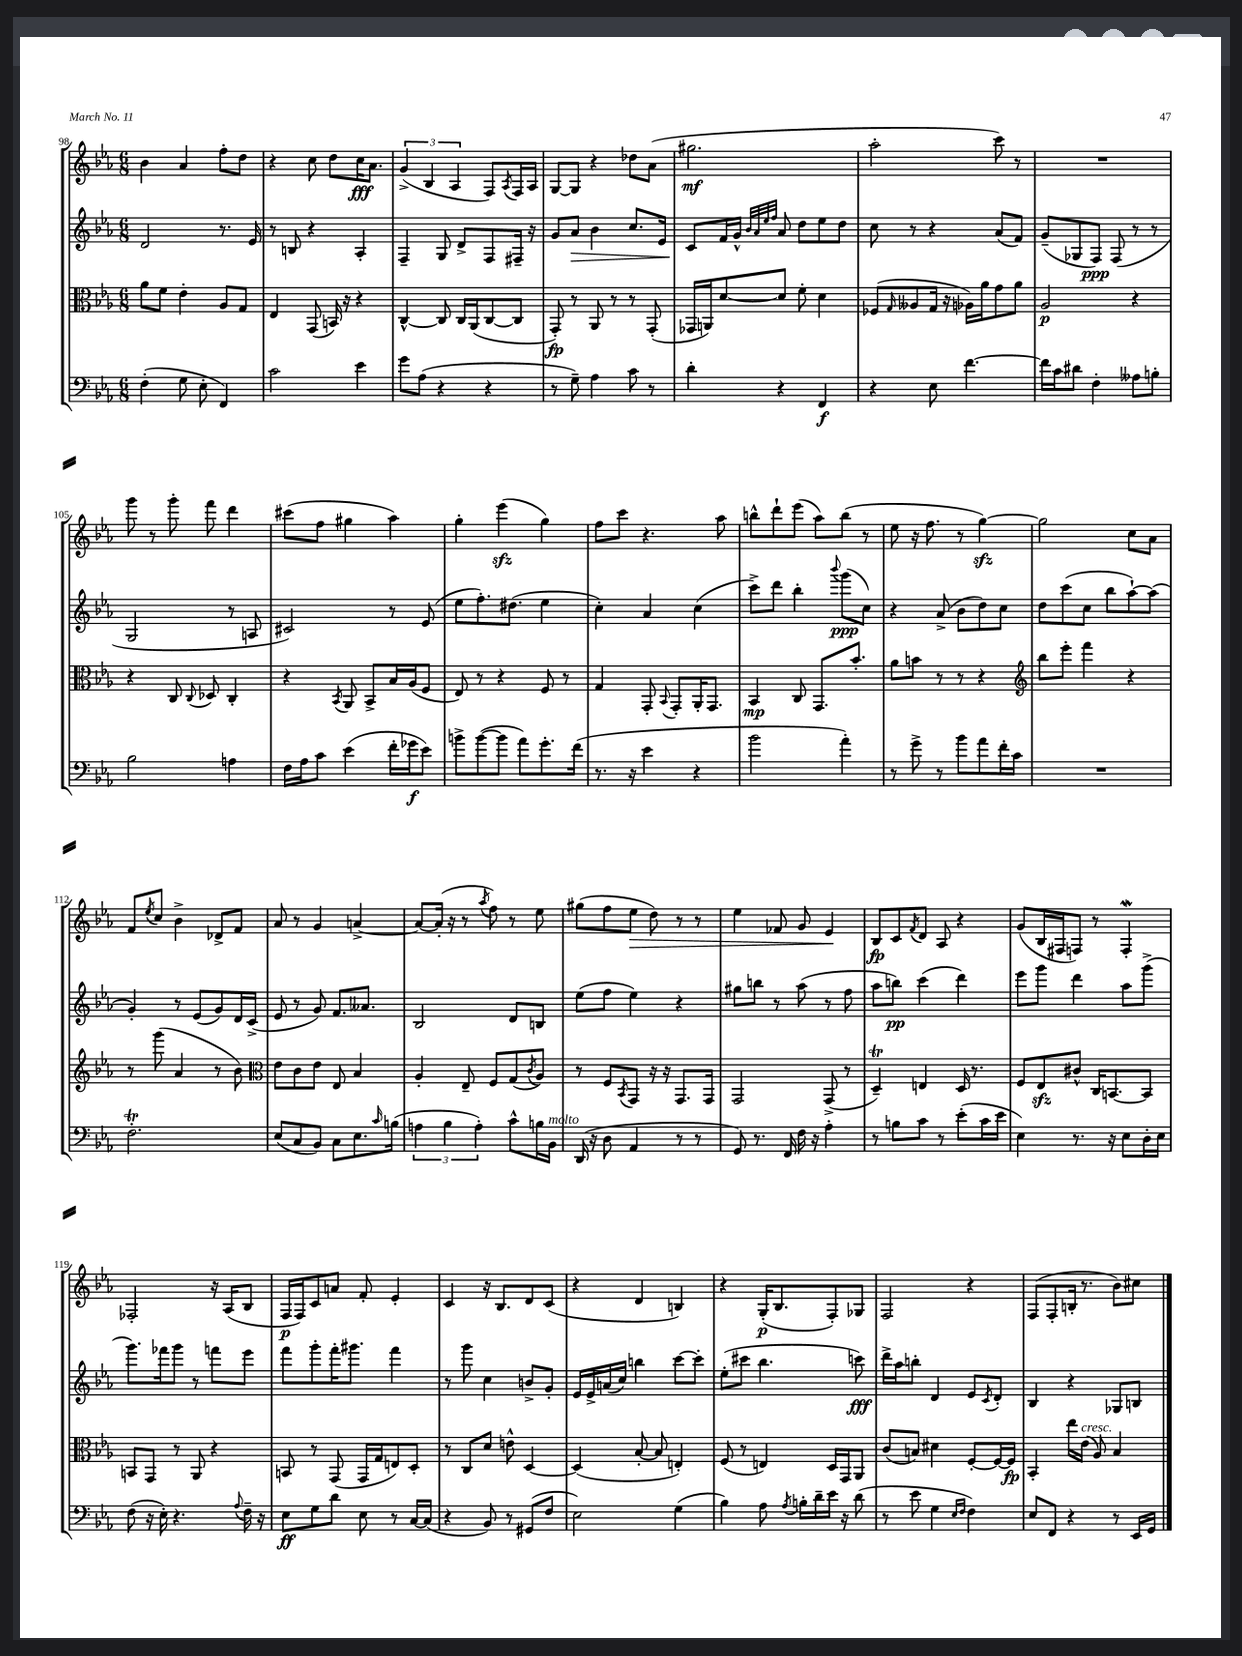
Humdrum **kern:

**kern	**dynam	**kern	**dynam	**kern	**dynam	**kern	**dynam
*part4	*part4	*part3	*part3	*part2	*part2	*part1	*part1
*staff4	*staff4	*staff3	*staff3	*staff2	*staff2	*staff1	*staff1
*clefF4	*	*clefC3	*	*clefG2	*	*clefG2	*
*k[b-e-a-]	*	*k[b-e-a-]	*	*k[b-e-a-]	*	*k[b-e-a-]	*
*M6/8	*	*M6/8	*	*M6/8	*	*M6/8	*
=98	=98	=98	=98	=98	=98	=98	=98
(4F'\	.	8a-\L	.	2d/	.	4b-\	.
.	.	8f\J	.	.	.	.	.
8G\	.	4e-'\	.	.	.	4a-/	.
8E-'\	.	.	.	.	.	.	.
4FF/)	.	8A-/L	.	8.r	.	8ff'\L	.
.	.	8G/J	.	.	.	8dd\J	.
.	.	.	.	16e-/	.	.	.
=99	=99	=99	=99	=99	=99	=99	=99
2c\	.	4E-/	.	8r	.	4r	.
.	.	.	.	8Bn/	.	.	.
.	.	(8GG/	.	4r	.	8cc\	.
.	.	16BBn/)	.	.	.	8dd\L	.
.	.	16r	.	.	.	.	.
4e-\	.	4r	.	4A-'/	.	16cc\K	fff
.	.	.	.	.	.	8.a-\J	.
=100	=100	=100	=100	=100	=100	=100	=100
8g\L	.	[4C^^/	.	4F~/	.	(6g^/	.
(8A-\J	.	.	.	.	.	.	.
.	.	.	.	.	.	6B-/	.
4r	.	8C/]	.	8G/	.	.	.
.	.	.	.	.	.	6A-/	.
.	.	16C/LL	.	8d^/L	.	.	.
.	.	(16AA-/J	.	.	.	.	.
4r	.	[8C/	.	8F/	.	8F/L)	.
.	.	.	.	.	.	8qA-/	.
.	.	8C/J]	.	16F#X~/Jk	.	16F/L	.
.	.	.	.	16r	.	16A-/JJ	.
=101	=101	=101	=101	=101	=101	=101	=101
8r	.	8GG'/)	fp	8g/L	.	[8G/L	.
!	!	!	!	!	!LO:HP:b	!	!
8G~\)	.	8r	.	8a-/J	>	8G/J]	.
4A-\	.	8AA-/	.	4b-\	.	4r	.
.	.	8r	.	.	.	.	.
8c\	.	8r	.	8.cc/L	.	8dd-X\L	.
8r	.	(8GG'/	.	.	.	(8a-\J	.
.	.	.	.	16e-/Jk	.	.	.
=102	=102	=102	=102	=102	=102	=102	=102
4d'\	.	16GG-X/LL	.	8c/L	.	2.gg#X\	mf
.	.	16AAn/J)	.	.	.	.	.
.	.	[8d/	.	16f/L	]	.	.
.	.	.	.	16g^^/JJ	.	.	.
.	.	.	.	32qqb-/LLL	.	.	.
.	.	.	.	32qqa-/	.	.	.
.	.	.	.	32qqee-/	.	.	.
.	.	.	.	32qqff/JJJ	.	.	.
4r	.	8d/J]	.	8a-/	.	.	.
.	.	8f'\	.	8dd\L	.	.	.
4FF/	f	4d\	.	8ee-\	.	.	.
.	.	.	.	8dd\J	.	.	.
=103	=103	=103	=103	=103	=103	=103	=103
4r	.	(8F-X/L	.	8cc\	.	2aa-'\	.
.	.	16qqG/	.	.	.	.	.
.	.	8A--X/	.	8r	.	.	.
8E-\	.	16G/Jk	.	4r	.	.	.
.	.	16r	.	.	.	.	.
[4.f\	.	16A-X\LL)	.	.	.	.	.
.	.	16a-\J	.	.	.	.	.
.	.	8g\	.	(8a-/L	.	8ccc\)	.
.	.	8a-\J	.	8f/J)	.	8r	.
=104	=104	=104	=104	=104	=104	=104	=104
16f\LL]	.	2A-/	p	(8g~/L	.	2.r	.
16c\J	.	.	.	.	.	.	.
8d#X\J	.	.	.	8G-X/	.	.	.
4F'\	.	.	.	8F/J)	ppp	.	.
.	.	.	.	(8F/	.	.	.
8A--X\L	.	4r	.	8r	.	.	.
8Bn'\J	.	.	.	8r	.	.	.
!!LO:LB:g=z
=105	=105	=105	=105	=105	=105	=105	=105
2B-\	.	4r	.	2G/	.	8ggg\	.
.	.	.	.	.	.	8r	.
.	.	8C/	.	.	.	8ggg'\	.
.	.	8qqC/	.	.	.	.	.
.	.	8D-X/	.	.	.	8fff\	.
4An\	.	4C'/	.	8r	.	4ddd\	.
.	.	.	.	8An/	.	.	.
=106	=106	=106	=106	=106	=106	=106	=106
16F\LL	.	4r	.	2c#X/)	.	(8ccc#X\L	.
16A-\J	.	.	.	.	.	.	.
8c\J	.	.	.	.	.	8ff\J	.
.	.	8qBB-/	.	.	.	.	.
(4e-\	.	8AA-/	.	.	.	4gg#X\	.
.	.	8BB-^/L	.	.	.	.	.
16f'\LL	.	16B-/L	.	8r	.	4aa-\)	.
16g-X\J	f	(16A-/J	.	.	.	.	.
8e-\J)	.	8F/J	.	(8e-/	.	.	.
=107	=107	=107	=107	=107	=107	=107	=107
8bn^\L	.	8E-/)	.	8ee-\L	.	4gg'\	.
([8b\	.	8r	.	8.ff'\)	.	.	.
8b\J]	.	4r	.	.	.	(4eee-zz\	.
.	.	.	.	(8.dd#X\J	.	.	.
8a-\L)	.	.	.	.	.	.	.
8.g'\	.	8F/	.	4ee-\	.	4gg\)	.
.	.	8r	.	.	.	.	.
(16f\Jk	.	.	.	.	.	.	.
=108	=108	=108	=108	=108	=108	=108	=108
8.r	.	4G/	.	4cc'\)	.	8ff\L	.
.	.	.	.	.	.	8ccc\J	.
16r	.	.	.	.	.	.	.
4e-\	.	8GG'/	.	4a-/	.	4.r	.
.	.	8qqBB-/	.	.	.	.	.
.	.	8GG'/L	.	.	.	.	.
4r	.	16AA-'/K	.	(4cc\	.	.	.
.	.	8.GG/J	.	.	.	.	.
.	.	.	.	.	.	8aa-\	.
=109	=109	=109	=109	=109	=109	=109	=109
2b-\	.	4BB-/	mp	8ccc^\L)	.	8bbn^^\L	.
.	.	.	.	8ddd\J	.	8ddd`\	.
.	.	8C/	.	4bb-'\	.	(8eee-\J	.
.	.	8.GG/L	.	.	.	8aa-\L)	.
.	.	.	.	8qqbbb-/	.	.	.
4a-'\)	.	.	.	(8ggg\L	ppp	(8bb\J	.
.	.	8.b-'/J	.	.	.	.	.
.	.	.	.	8cc\J)	.	8r	.
=110	=110	=110	=110	=110	=110	=110	=110
8r	.	8a-\L	.	4r	.	8ee-\	.
8g^\	.	8bn\J	.	.	.	16r	.
.	.	.	.	.	.	8.ff\	.
8r	.	8r	.	(8a-^/	.	.	.
8b-\L	.	8r	.	8b-\L	.	8r	.
8a-\	.	4r	.	8dd\)	.	[4ggzz\)	.
16f'\L	.	.	.	8cc\J	.	.	.
16c\JJ	.	.	.	.	.	.	.
=111	=111	=111	=111	=111	=111	=111	=111
*	*	*clefG2	*	*	*	*	*
2.r	.	8bb-\L	.	8dd\L	.	2gg\]	.
.	.	8eee-'\J	.	(8ccc\	.	.	.
.	.	4fff\	.	8cc\J	.	.	.
.	.	.	.	8bb-\L	.	.	.
.	.	4r	.	[8aa-`\)	.	8cc\L	.
.	.	.	.	(8aa-\J]	.	8a-\J	.
!!LO:LB:g=z
=112	=112	=112	=112	=112	=112	=112	=112
2.FT'\	.	8r	.	4g'/)	.	8f/L	.
.	.	.	.	.	.	8qee-/	.
.	.	(8ggg\	.	.	.	8cc/J	.
.	.	4a-/	.	8r	.	4b-^\	.
.	.	.	.	(8e-/L	.	.	.
.	.	8r	.	8g/)	.	8d-X^/L	.
.	.	8b-\)	.	16d/L	.	8f/J	.
.	.	.	.	(16c^/JJ	.	.	.
=113	=113	=113	=113	=113	=113	=113	=113
*	*	*clefC3	*	*	*	*	*
(8E-/L	.	8e-\L	.	8e-/	.	8a-/	.
8C/	.	8c\	.	8r	.	8r	.
8BB-/J)	.	8e-\J	.	8g/)	.	4g/	.
8C\L	.	8E-/	.	8.f/L	.	.	.
8.E-\	.	4B-/	.	.	.	[4an^/	.
.	.	.	.	8.a--X/J	.	.	.
16qqc/	.	.	.	.	.	.	.
(16Bn\Jk	.	.	.	.	.	.	.
=114	=114	=114	=114	=114	=114	=114	=114
6An\	.	4A-'/	.	2B-/	.	8a/L_	.
.	.	.	.	.	.	(16a'/Jk]	.
6B-\	.	.	.	.	.	.	.
.	.	.	.	.	.	16r	.
.	.	8E-~/	.	.	.	8r	.
6A'\)	.	.	.	.	.	.	.
.	.	.	.	.	.	8qaa-/	.
.	.	8F/L	.	.	.	8ff\)	.
8c^^\L	.	(8G/	.	8d/L	.	8r	.
.	.	8qc/	.	.	.	.	.
16Bn\L	.	8A-/J)	.	8Bn/J	.	8ee-\	.
!LO:TX:a:i:t=molto	!	!	!	!	!	!	!
16BB-\JJ	.	.	.	.	.	.	.
=115	=115	=115	=115	=115	=115	=115	=115
(16DD/	.	8r	.	(8ee-\L	.	(8gg#X\L	.
16r	.	.	.	.	.	.	.
8D\	.	8F/L	.	8ff\J	.	8ff\	.
.	.	8qBB-/	.	.	.	.	.
!	!	!	!	!	!	!	!LO:HP:b
4AA-/	.	8GG/J	.	4ee-\)	.	8ee-\J	>
.	.	16r	.	.	.	8dd\)	.
.	.	16r	.	.	.	.	.
8r	.	8.GG/L	.	4r	.	8r	.
8r	.	.	.	.	.	8r	.
.	.	16GG/Jk	.	.	.	.	.
=116	=116	=116	=116	=116	=116	=116	=116
8GG/)	.	2GG/	.	8gg#X\L	.	4ee-\	.
8.r	.	.	.	8bbn\J	.	.	.
.	.	.	.	8r	.	8f-X/	.
16FF/	.	.	.	.	.	.	.
16F\	.	.	.	(8aa-\	.	8g/	.
16r	.	.	.	.	.	.	.
4A-'\	.	(8GG^/	.	8r	.	4e-/	.
.	.	8r	.	8ff\	.	.	.
.	.	.	.	.	.	.	]
=117	=117	=117	=117	=117	=117	=117	=117
8r	.	4Dt~/)	.	8aa-\L	.	8B-/L	fp
8Bn\L	.	.	.	8bbn\J)	pp	8c/	.
.	.	.	.	.	.	8qf/	.
8c\J	.	4En/	.	(4ccc\	.	8d/J	.
8r	.	.	.	.	.	8A-/	.
(8e-'\L	.	16D/	.	4ddd\)	.	4r	.
.	.	8.r	.	.	.	.	.
16c\L	.	.	.	.	.	.	.
16e-\JJ	.	.	.	.	.	.	.
=118	=118	=118	=118	=118	=118	=118	=118
4E-\)	.	8F/L	.	8eee-\L	.	(8g/L	.
.	.	8E-zz/	.	8ggg\J	.	16B-/L	.
.	.	.	.	.	.	16F#X/J	.
8.r	.	8c#X^^/J	.	4ddd\	.	8Fn/J)	.
.	.	16C/KL	.	.	.	8r	.
16r	.	[8.BBn/	.	.	.	.	.
8E-\L	.	.	.	8aa-\L	.	4FW'/	.
16D'\L	.	8BB/J]	.	(8ggg^\J	.	.	.
16E-\JJ	.	.	.	.	.	.	.
!!LO:LB:g=z
=119	=119	=119	=119	=119	=119	=119	=119
(8F\	.	8BBn/L	.	8.ggg\L)	.	2F-X'/	.
16r	.	8GG/J	.	.	.	.	.
16E-'\)	.	.	.	16fff-X\k	.	.	.
4.r	.	8r	.	8ggg\J	.	.	.
.	.	8AA-/	.	8r	.	.	.
.	.	4r	.	8fffn\L	.	16r	.
.	.	.	.	.	.	(16A-/KL	.
8qqA-/	.	.	.	.	.	.	.
16F~\	.	.	.	8eee-\J	.	8B-/J	.
16r	.	.	.	.	.	.	.
=120	=120	=120	=120	=120	=120	=120	=120
8E-\L	ff	8BBn/	.	8fff\L	.	16F/LL	p
.	.	.	.	.	.	16F/J)	.
8G\	.	8r	.	8ggg'\	.	8c/	.
8d\J	.	(8GG/	.	16fff'\K	.	8an/J	.
.	.	.	.	8.ggg#X\J	.	.	.
8E-\	.	16GG/LL	.	.	.	8f'/	.
.	.	16G/J	.	.	.	.	.
8r	.	8En/)	.	4fff\	.	4e-'/	.
[16C/LL	.	8D'/J	.	.	.	.	.
(16C/JJ]	.	.	.	.	.	.	.
=121	=121	=121	=121	=121	=121	=121	=121
4r	.	8r	.	8r	.	4c/	.
.	.	8C/L	.	8ggg\	.	.	.
8BB-/)	.	8d/J	.	4cc\	.	16r	.
.	.	.	.	.	.	8.B-/L	.
8r	.	8en^^\	.	.	.	.	.
(8GG#X/L	.	[4D/	.	8bn^/L	.	8d/	.
8F/J	.	.	.	8g'/J	.	(8c/J	.
=122	=122	=122	=122	=122	=122	=122	=122
2E-\)	.	(4D/]	.	16e-/LL	.	4r	.
.	.	.	.	16e-^/	.	.	.
.	.	.	.	(16an/	.	.	.
.	.	.	.	16cc/JJ)	.	.	.
.	.	[8B-'/	.	4bbn\	.	4d/	.
.	.	8B-/]	.	.	.	.	.
(4G\	.	4En'/)	.	[8ccc\L	.	4Bn/)	.
.	.	.	.	8ccc'\J]	.	.	.
=123	=123	=123	=123	=123	=123	=123	=123
4B-\)	.	(8F/	.	(8ee-'\L	.	4r	.
.	.	8r	.	8ccc#X\J	.	.	.
8A-\	.	4En/)	.	4.bb-\	.	(16G'/KL	p
.	.	.	.	.	.	8.B-/	.
8qA-/	.	.	.	.	.	.	.
16Bn'\LL	.	.	.	.	.	.	.
16d~\	.	.	.	.	.	.	.
16e-\JJ	.	16D/LL	.	.	.	8F'/)	.
16r	.	16GG/J	.	.	.	.	.
(8d\	.	8AA-/J	.	8cccn\)	fff	8G-X/J	.
=124	=124	=124	=124	=124	=124	=124	=124
8r	.	(8c/L	.	16ddd^\LL	.	2F/	.
.	.	.	.	16aa-\J	.	.	.
8e-\	.	8Bn/J)	.	8bbn'\J	.	.	.
4G\	.	4d#X\	.	4d/	.	.	.
16qqE-/LL	.	.	.	.	.	.	.
16qqF/JJ	.	.	.	.	.	.	.
4F\)	.	[8F'/L	.	8e-/L	.	4r	.
.	.	.	.	8qc/	.	.	.
.	.	16F/L_	.	8d'/J	.	.	.
.	.	16F/JJ]	fp	.	.	.	.
=125	=125	=125	=125	=125	=125	=125	=125
8E-/L	.	4BB-'/	.	4B-/	.	(8F/L	.
8FF/J	.	.	.	.	.	8F'/	.
4r	.	16ee-\LL	.	4r	.	16Bn'/Jk	.
!	!	!LO:TX:a:i:t=cresc.	!	!	!	!	!
.	.	(16e-\JJ	.	.	.	8.r	.
.	.	8A-/)	.	.	.	.	.
8r	.	4B-/	.	8G-X/L	.	8b-\L)	.
16EE-/LL	.	.	.	8Bn/J	.	8cc#X\J	.
16GG/JJ	.	.	.	.	.	.	.
==	==	==	==	==	==	==	==
*-	*-	*-	*-	*-	*-	*-	*-
